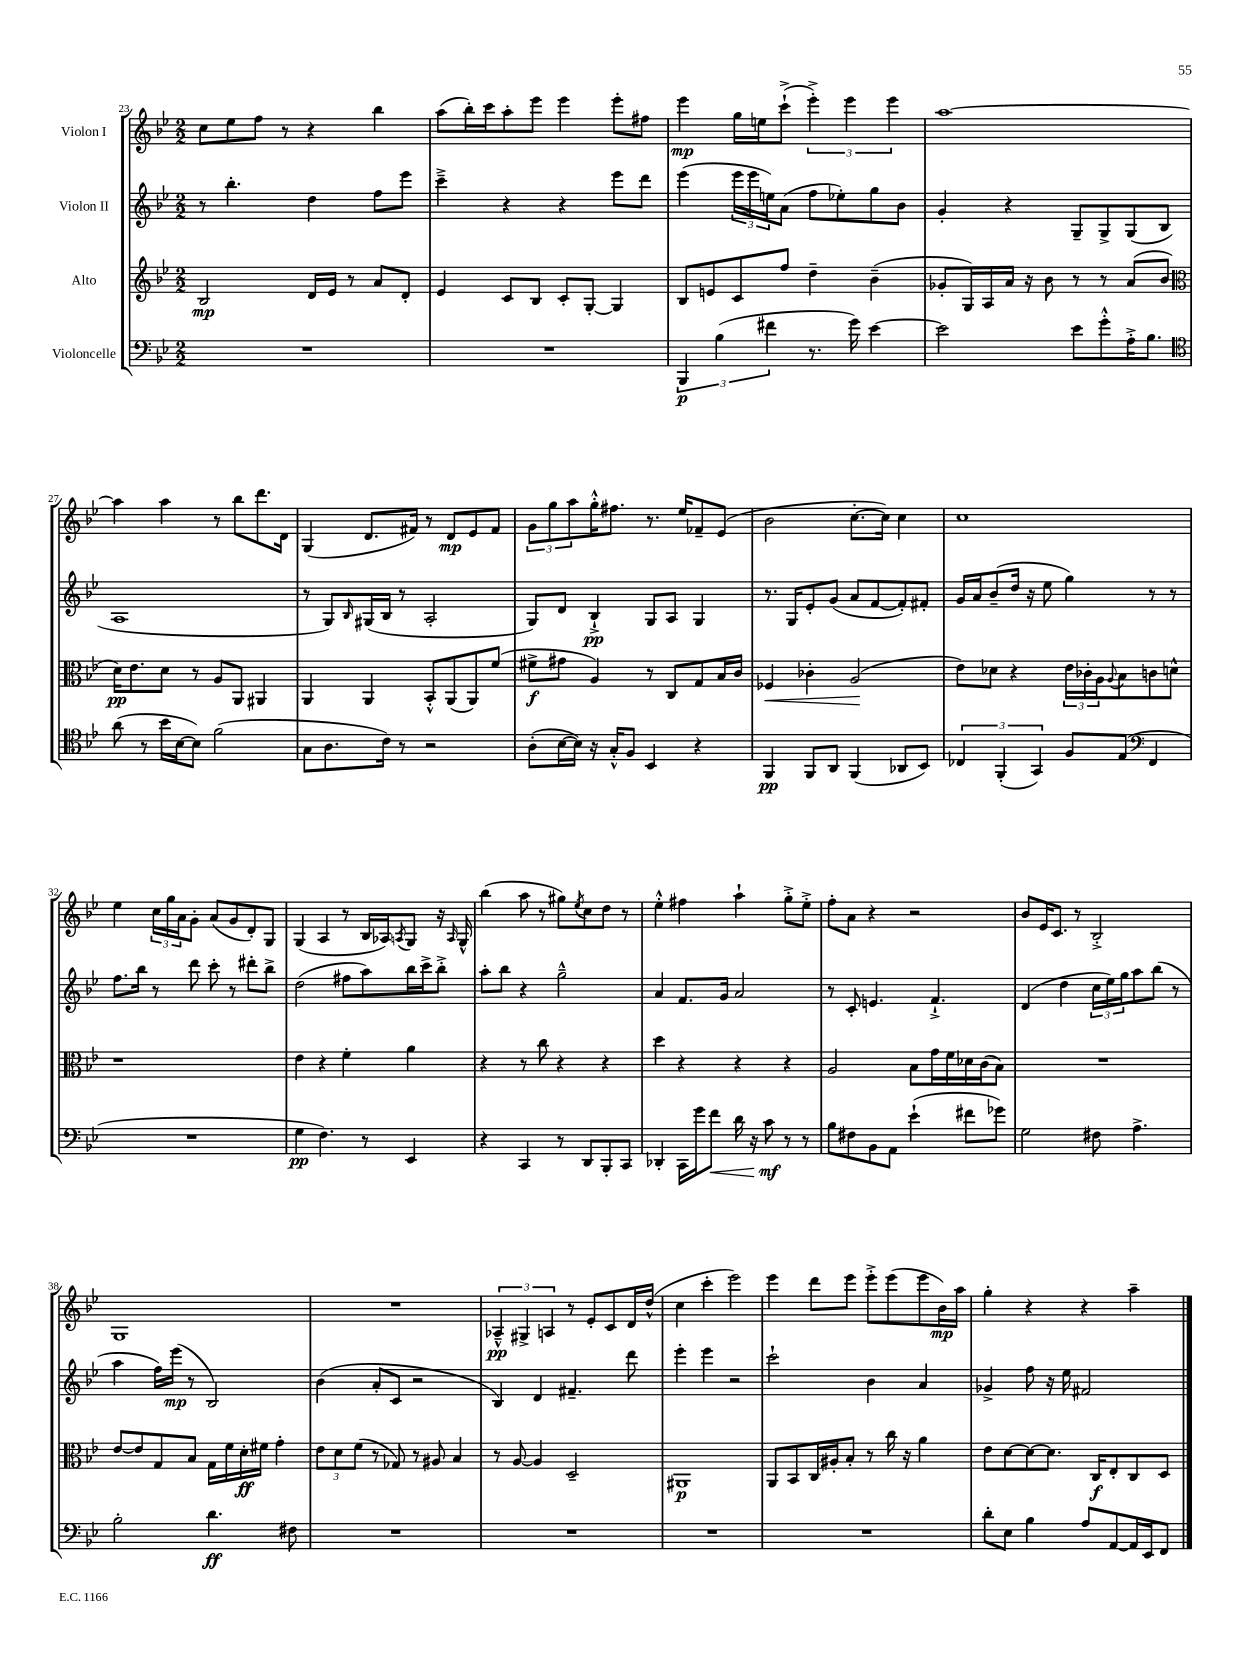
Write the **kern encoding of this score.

**kern	**kern	**kern	**kern
*staff4	*staff3	*staff2	*staff1
*clefF4	*clefG2	*clefG2	*clefG2
*k[b-e-]	*k[b-e-]	*k[b-e-]	*k[b-e-]
*M2/2	*M2/2	*M2/2	*M2/2
1r	2B-	8r	8cc
.	.	4.bb-'	8ee-
.	.	.	8ff
.	.	.	8r
.	16d	4dd	4r
.	16e-	.	.
.	8r	.	.
.	8a	8ff	4bb-
.	8d'	8eee-	.
=	=	=	=
1r	4e-	4ccc~^	(8aa
.	.	.	16bb-')
.	.	.	16ccc
.	8c	4r	8aa'
.	8B-	.	8eee-
.	8c'	4r	4eee-
.	[8G'	.	.
.	4G]	8eee-	8eee-'
.	.	8ddd	8ff#
=	=	=	=
6BBB-	8B-	(4eee-	4eee-
.	8e	.	.
(6B-	.	.	.
.	8c	24eee-	16gg
.	.	24eee-	.
.	.	.	16ee
6f#	.	24ee)	.
.	8ff	(8a	(8ccc`^
8.r	4dd~	8ff	6eee-'^)
.	.	8ee-')	.
.	.	.	6eee-
16g)	.	.	.
[4e-	(4b-~	8gg	.
.	.	.	6eee-
.	.	8b-	.
=	=	=	=
2e-]	8g-'	4g'	[1aa
.	16G)	.	.
.	16A	.	.
.	16a	4r	.
.	16r	.	.
.	8b-	.	.
8e-	8r	8G~	.
8g'^^	8r	8G^	.
16A'^	(8a	(8G	.
8.B-	.	.	.
.	8b-	8B-	.
=	=	=	=
*clefC4	*clefC3	*	*
(8a	16d)	1A	4aa]
.	8.e-	.	.
8r	.	.	.
16b-	8d	.	4aa
[16B-	.	.	.
8B-])	8r	.	.
(2f	8A	.	8r
.	8AA	.	8bb-
.	4AA#	.	8.ddd
.	.	.	16d
=	=	=	=
8G	4AA	8r	(4G
8.A	.	8G)	.
.	.	16qqB-	.
.	4AA	(16G#	8.d
16c)	.	16B-	.
8r	.	8r	.
.	.	.	16f#)
2r	8BB-'^^	2A'	8r
.	(8AA	.	8d
.	8AA)	.	8e-
.	(8f	.	8f#
=	=	=	=
(8A'	8f#^	8G)	12g
.	.	.	12gg
[16B-	8g#	8d	.
.	.	.	12aa
16B-])	.	.	.
16r	4A)	4B-`^	16gg'^^
16G'^^	.	.	8.ff#
8F	.	.	.
4BB-	8r	8G	8.r
.	8C	8A	.
.	.	.	16ee-
4r	8G	4G	8f-~
.	16B-	.	(8e-
.	16c	.	.
=	=	=	=
4FF	4F-	8.r	2b-
.	.	16G	.
8FF	4c-'	8e-'	.
8AA	.	(8g	.
(4FF	(2A	8a	[8.cc'
.	.	[8f	.
.	.	.	16cc])
8AA-	.	8f'])	4cc
8BB-)	.	8f#'	.
=	=	=	=
6C-	8e-)	16g	1cc
.	.	16a	.
.	8d-	(8b-~	.
(6FF'	.	.	.
.	4r	16dd	.
.	.	16r	.
6GG)	.	.	.
.	.	8ee-	.
8F	24e-	4gg)	.
.	24c-'	.	.
.	24A	.	.
.	8qqA	.	.
(8E-	8B-	.	.
*clefF4	*	*	*
4FF	8c	8r	.
.	8d^^	8r	.
=	=	=	=
1r	1r	8.ff	4ee-
.	.	16bb-	.
.	.	8r	24cc
.	.	.	24gg
.	.	.	24a
.	.	8ddd	8g'
.	.	8ccc'	(8a
.	.	8r	8g
.	.	8ddd#'	8d')
.	.	8bb-^	8G
=	=	=	=
4G	4e-	(2dd	(4G
4.F)	4r	.	4A
.	4f'	8ff#	8r
8r	.	8aa)	16B-
.	.	.	16A-)
.	.	.	8qA
4EE-	4a	16bb-	8G
.	.	16ccc^	.
.	.	8bb-'^	16r
.	.	.	16qqA
.	.	.	16G^^
=	=	=	=
4r	4r	8aa'	(4bb-
.	.	8bb-	.
4CC	8r	4r	8aa
.	8cc	.	8r
8r	4r	2gg~^^	8gg#)
.	.	.	8qee-
8DD	.	.	8cc
8BBB-'	4r	.	8dd
8CC	.	.	8r
=	=	=	=
4DD-'	4dd	4a	4ee-'^^
16CC	4r	8.f	4ff#
16g	.	.	.
8f	.	.	.
.	.	16g	.
16d	4r	2a	4aa`
16r	.	.	.
8c	.	.	.
8r	4r	.	8gg'^
8r	.	.	8ee-'^
=	=	=	=
8B-	2A	8r	8ff'
8F#	.	8c'	8a
8BB-	.	4.e	4r
8AA	.	.	.
(4e-`	8B-	.	2r
.	16g	4.f`^	.
.	16f	.	.
8f#	16d-	.	.
.	(16c	.	.
8g-)	8B-)	.	.
=	=	=	=
2G	1r	(4d	8b-
.	.	.	16e-
.	.	.	8.c
.	.	4dd	.
.	.	.	8r
8F#	.	24cc	2B-'^
.	.	24ee-)	.
.	.	24gg	.
4.A^	.	8aa	.
.	.	(8bb-	.
.	.	8r	.
=	=	=	=
2B-'	[8e-	4aa	1G
.	8e-]	.	.
.	8G	16ff)	.
.	.	(16eee-	.
.	8B-	8r	.
4.d	16G	2B-)	.
.	16f	.	.
.	16d'	.	.
.	16f#	.	.
.	4g'	.	.
8F#	.	.	.
=	=	=	=
1r	12e-	(4b-	1r
.	12d	.	.
.	(12f	.	.
.	8r	8a'	.
.	8G-)	8c	.
.	8r	2r	.
.	8A#	.	.
.	4B-	.	.
=	=	=	=
1r	8r	4B-)	6A-~^^
.	[8A	.	.
.	.	.	6G#^
.	4A]	4d	.
.	.	.	6A
.	2D~	4.f#~	8r
.	.	.	8e-'
.	.	.	8c
.	.	8ddd	16d
.	.	.	(16dd^^
=	=	=	=
1r	1AA#	4eee-'	4cc
.	.	4eee-	4ccc'
.	.	2r	2eee-)
=	=	=	=
1r	8AA	2ccc`	4eee-
.	8BB-	.	.
.	16C	.	8ddd
.	16A#'	.	.
.	8B-'	.	8eee-
.	8r	4b-	8eee-'^
.	16cc	.	(8eee-
.	16r	.	.
.	4a	4a	8eee-
.	.	.	16b-)
.	.	.	16aa
=	=	=	=
8d'	8e-	4g-^	4gg'
8E-	[8d	.	.
4B-	8d_	8ff	4r
.	8.d]	16r	.
.	.	16ee-	.
8A	.	2f#	4r
.	16C	.	.
[8AA	8E-'	.	.
16AA]	8C	.	4aa~
16EE-	.	.	.
8FF	8D	.	.
==	==	==	==
*-	*-	*-	*-
